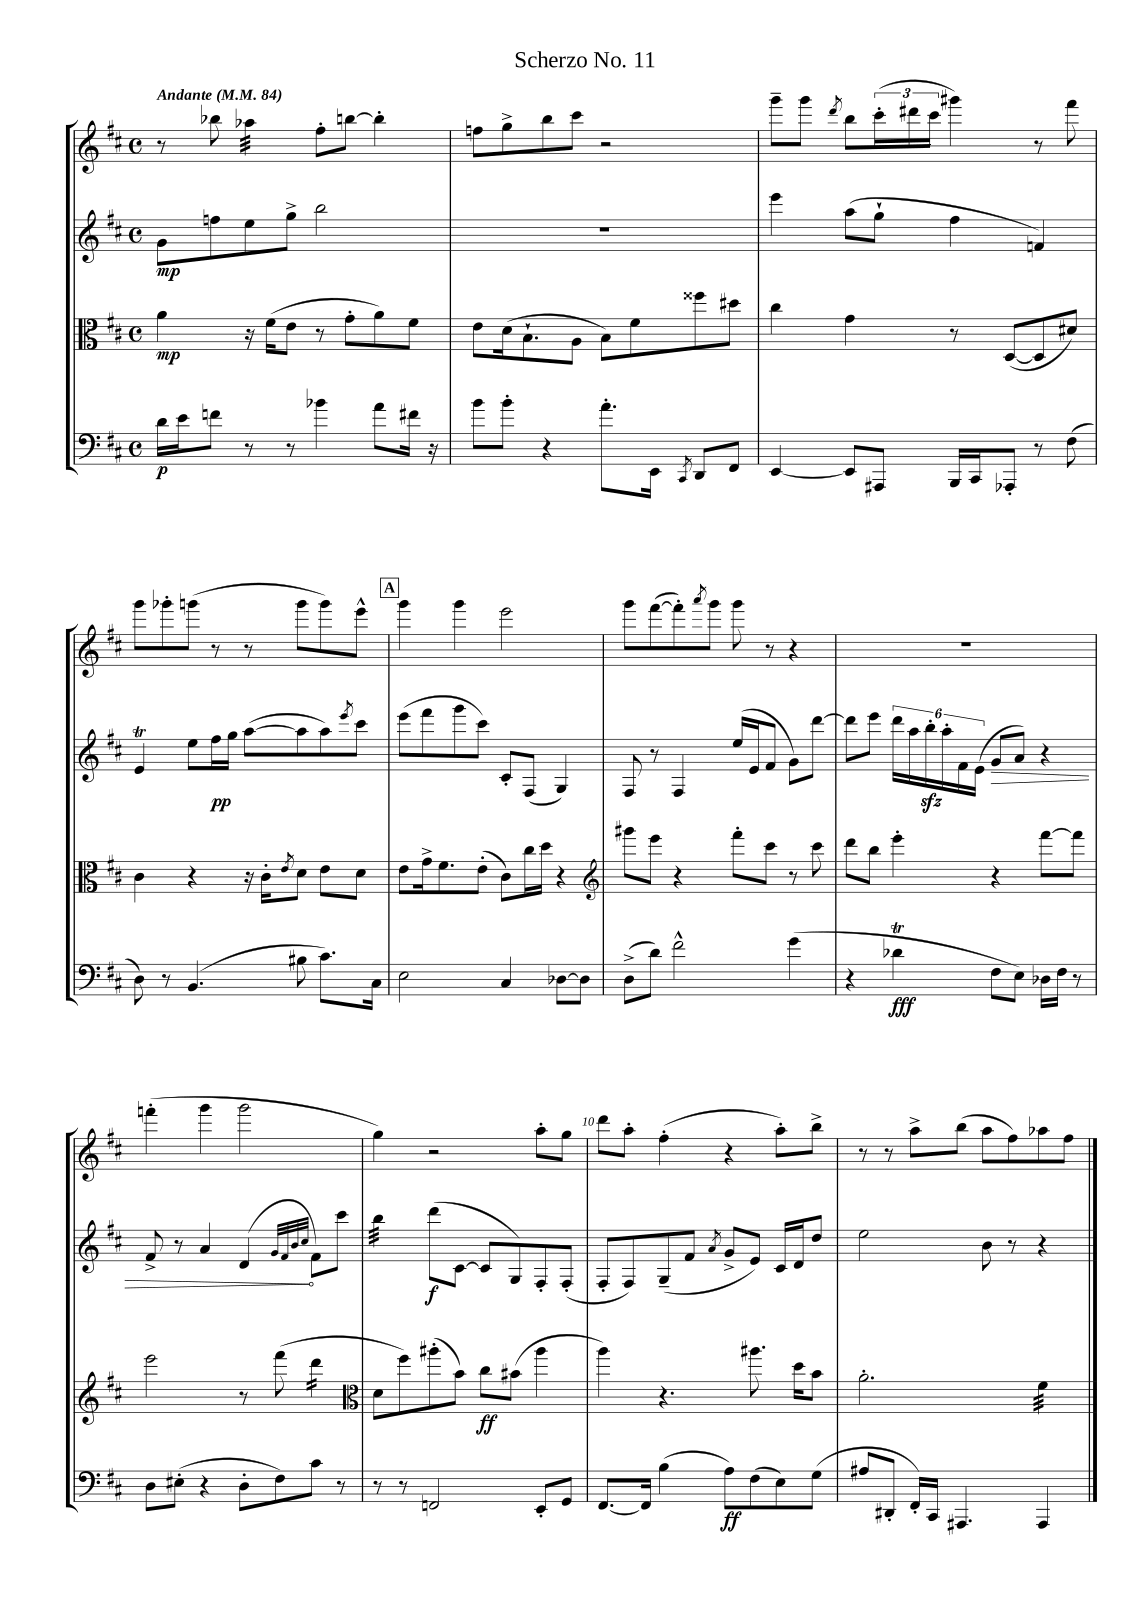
\header { title = "Scherzo No. 11" }
<<
\new StaffGroup <<
\new Staff = "s0" {
    \clef treble \key d \major \defaultTimeSignature \time 4/4 \tempo "Andante" 4 = 84
    r8 bes''8 aes''4:32 fis''8-. b''8~ b''4-. |
    f''8 g''8-> b''8 cis'''8 r2 |
    g'''8-- g'''8 \acciaccatura { d'''8 } b''8 \tuplet 3/2 { cis'''16-.( dis'''16 cis'''16 } gis'''4) r8 fis'''8 |
    g'''8 ges'''8-. g'''8( r8 r8 g'''8 g'''8) e'''8-^ |
    \mark \markup { \box "A" } g'''4 g'''4 e'''2 |
    g'''8 fis'''8~( fis'''8-.) \acciaccatura { a'''8 } g'''8 g'''8 r8 r4 |
    R1 |
    f'''4-.( g'''4 g'''2 |
    g''4) r2 a''8-. g''8 |
    d'''8 a''8-. fis''4-.( r4 a''8-.) b''8-> |
    r8 r8 a''8-> b''8( a''8 fis''8) aes''8 fis''8 \bar "|." |
}
\new Staff = "s1" {
    \clef treble \key d \major \defaultTimeSignature \time 4/4
    g'8\mp f''8 e''8 g''8-> b''2 |
    R1 |
    e'''4 a''8( g''8-! fis''4 f'4) |
    e'4\trill e''8 fis''16\pp g''16 a''8~( a''8 a''8) \acciaccatura { e'''8 } cis'''8 |
    \mark \markup { \box "A" } e'''8( fis'''8 g'''8 cis'''8) cis'8-. fis8( g4) |
    fis8 r8 fis4 e''16( e'16 fis'8 g'8) d'''8~ |
    d'''8 e'''8 \tuplet 6/4 { d'''16 a''16 b''16-.\sfz a''16-. fis'16 e'16( } \once \override Hairpin.circled-tip = ##t g'8\> a'8) r4 |
    fis'8-> r8 a'4 d'4\!( \grace { g'32 fis'32 b'32 cis''32 } fis'8) cis'''8 |
    b''4:32 d'''8\f( cis'8~ cis'8 g8) fis8-. fis8-.( |
    fis8-. fis8) g8--( fis'8 \acciaccatura { a'8 } g'8-> e'8) cis'16 d'16 d''8 |
    e''2 b'8 r8 r4 \bar "|." |
}
\new Staff = "s2" {
    \clef alto \key d \major \defaultTimeSignature \time 4/4
    a'4\mp r16 fis'16( e'8 r8 g'8-. a'8) fis'8 |
    e'8 d'16( b8.-! a8 b8) fis'8 fisis''8 dis''8 |
    cis''4 g'4 r8 d8~( d8 dis'8) |
    cis'4 r4 r16 cis'16-. \acciaccatura { e'8 } d'8 e'8 d'8 |
    \mark \markup { \box "A" } e'8 g'16-> fis'8. e'8-.( cis'8) cis''16 d''16 r4 |
    \clef treble gis'''8 e'''8 r4 fis'''8-. cis'''8 r8 cis'''8 |
    d'''8 b''8 e'''4-. r4 fis'''8~ fis'''8 |
    e'''2 r8 fis'''8( d'''4:16 |
    \clef alto d'8 fis''8) ais''8-.( b'8) cis''8\ff bis'8( ais''4 |
    a''4) r4. ais''8. d''16 b'8 |
    a'2.-. fis'4:32 \bar "|." |
}
\new Staff = "s3" {
    \clef bass \key d \major \defaultTimeSignature \time 4/4
    d'16\p e'16 f'8 r8 r8 bes'4 a'8 fis'16 r16 |
    b'8 b'8-. r4 a'8.-. e,16 \acciaccatura { cis,8 } d,8 fis,8 |
    e,4~ e,8 ais,,8 b,,16 cis,16 aes,,8-. r8 fis8( |
    d8) r8 b,4.( bis8 cis'8.) cis16 |
    \mark \markup { \box "A" } e2 cis4 des8~ des8 |
    d8->( d'8) fis'2-^ g'4( |
    r4 des'4\trill\fff fis8 e8) des16 fis16 r8 |
    d8 eis8-.( r4 d8-. fis8) cis'8 r8 |
    r8 r8 f,2 e,8-. g,8 |
    fis,8.~ fis,16 b4( a8\ff) fis8( e8) g8( |
    ais8 dis,8-. fis,16-.) cis,16 ais,,4. ais,,4 \bar "|." |
}
>>
>>
\layout { \context { \Score \override BarNumber.break-visibility = ##(#f #t #t) barNumberVisibility = #(every-nth-bar-number-visible 5) } }
